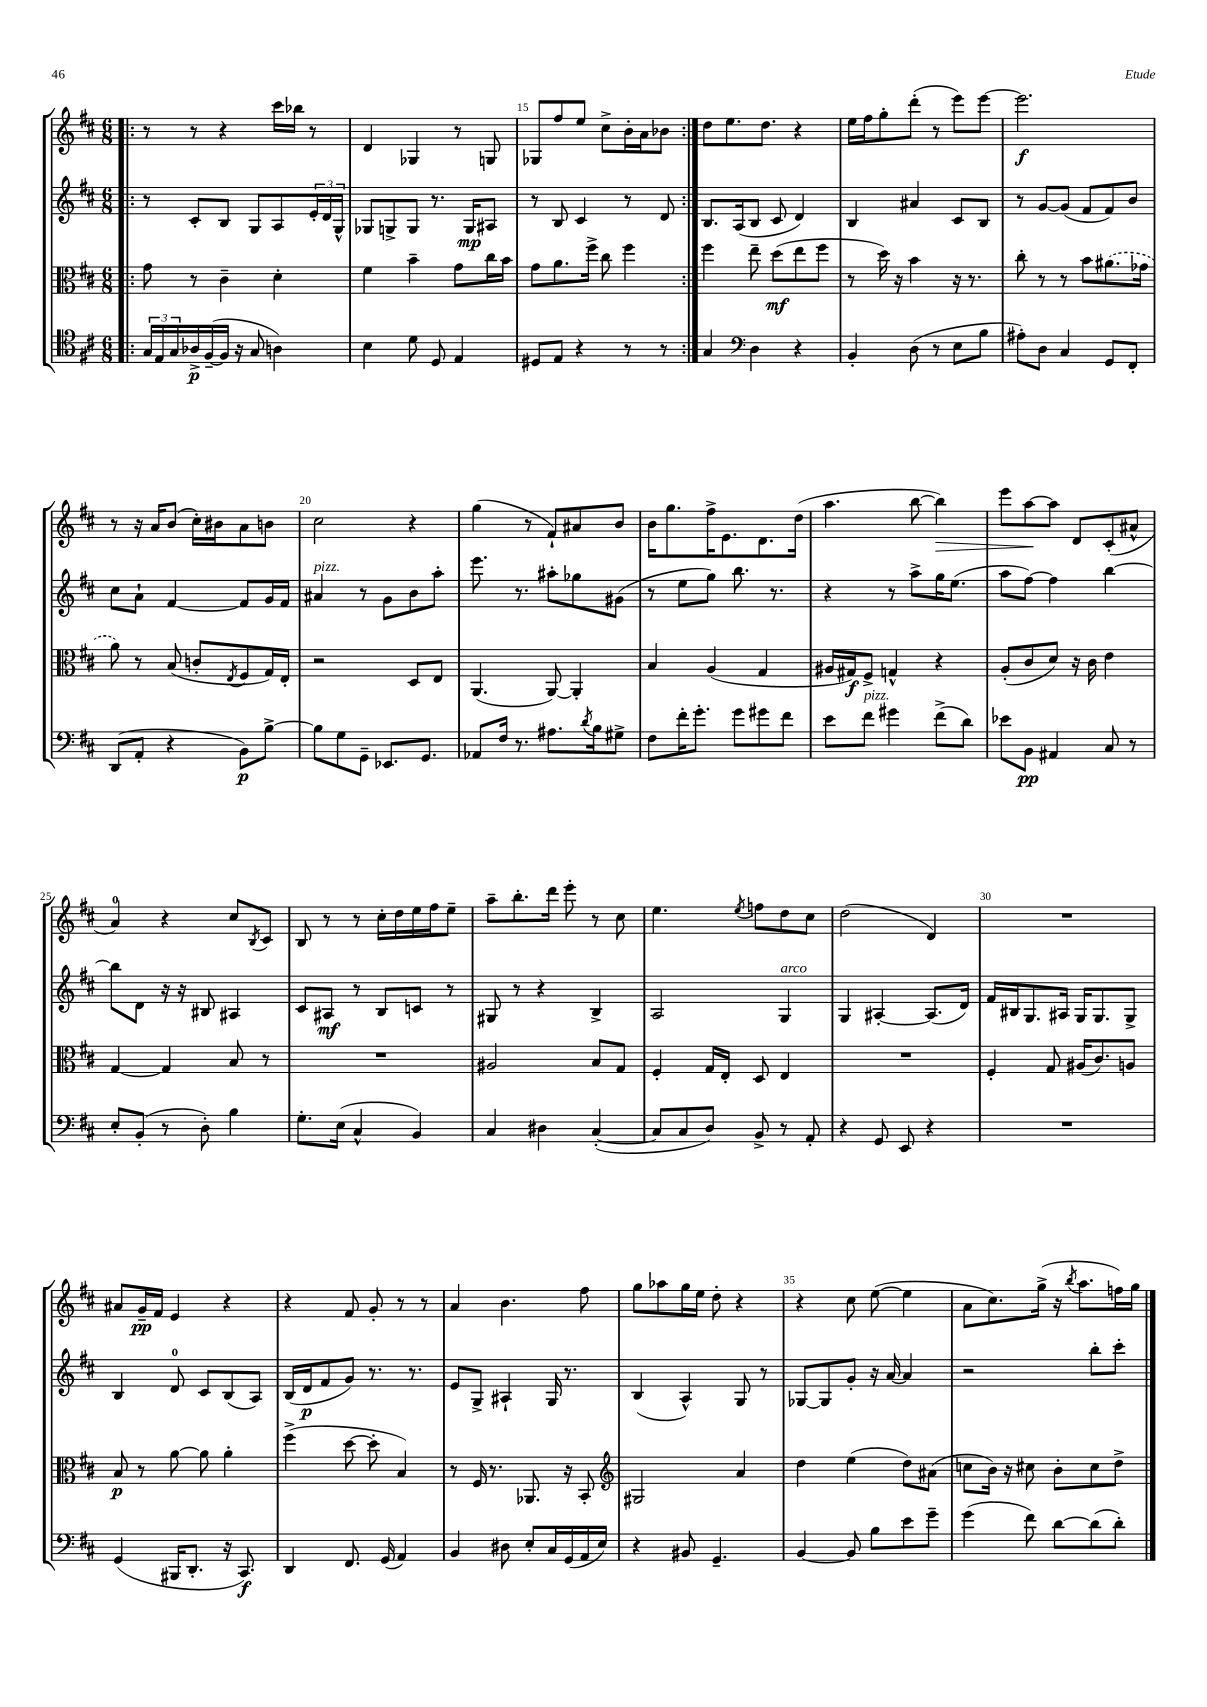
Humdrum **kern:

**kern	**dynam	**kern	**dynam	**kern	**dynam	**kern	**dynam
*part4	*part4	*part3	*part3	*part2	*part2	*part1	*part1
*staff4	*staff4	*staff3	*staff3	*staff2	*staff2	*staff1	*staff1
*clefC4	*	*clefC3	*	*clefG2	*	*clefG2	*
*k[f#c#]	*	*k[f#c#]	*	*k[f#c#]	*	*k[f#c#]	*
*M6/8	*	*M6/8	*	*M6/8	*	*M6/8	*
=13!|:	=13!|:	=13!|:	=13!|:	=13!|:	=13!|:	=13!|:	=13!|:
24G/LL	.	8g\	.	8r	.	8r	.
24E/	.	.	.	.	.	.	.
24G/	.	.	.	.	.	.	.
16A-X^/	p	8r	.	8c#'/L	.	8r	.
([16F#~/	.	.	.	.	.	.	.
16F#/JJ]	.	4c#~\	.	8B/J	.	4r	.
16r	.	.	.	.	.	.	.
8G/	.	.	.	8G/L	.	.	.
4An\)	.	4d'\	.	8A/	.	16ccc#\LL	.
.	.	.	.	.	.	16bb-X\JJ	.
.	.	.	.	24e'/L	.	8r	.
.	.	.	.	24d/	.	.	.
.	.	.	.	24G^^/JJ	.	.	.
=14	=14	=14	=14	=14	=14	=14	=14
4B\	.	4f#\	.	8G-X/L	.	4d/	.
.	.	.	.	8Gn^/	.	.	.
8d\	.	4b~\	.	8G/J	.	4G-X/	.
8D/	.	.	.	8.r	.	.	.
4E/	.	8g\L	.	.	.	8r	.
.	.	.	.	16G/KL	mp	.	.
.	.	16cc#\L	.	8A#X/J	.	8Gn/	.
.	.	16b\JJ	.	.	.	.	.
=15	=15	=15	=15	=15	=15	=15	=15
8D#X/L	.	8g\L	.	8r	.	8G-X/L	.
8E/J	.	8.a\	.	8B/	.	8ff#/	.
4r	.	.	.	4c#/	.	8ee/J	.
.	.	16ff#^\Jk	.	.	.	.	.
.	.	8cc#\	.	.	.	8cc#^\L	.
8r	.	4ff#\	.	8r	.	16b'\L	.
.	.	.	.	.	.	16a\J	.
8r	.	.	.	8d/	.	8b-X\J	.
=16:|!	=16:|!	=16:|!	=16:|!	=16:|!	=16:|!	=16:|!	=16:|!
4G/	.	4ff#\	.	8.B/L	.	8dd\L	.
.	.	.	.	.	.	8.ee\	.
.	.	.	.	(16A/k	.	.	.
*clefF4	*	*	*	*	*	*	*
4D\	.	8ee~\	.	8B/J	.	.	.
.	.	.	.	.	.	8.dd\J	.
.	.	(8dd\L	mf	8c#/	.	.	.
4r	.	8ee\	.	4d/)	.	4r	.
.	.	8ff#\J	.	.	.	.	.
=17	=17	=17	=17	=17	=17	=17	=17
4BB'/	.	8r	.	4B/	.	16ee\LL	.
.	.	.	.	.	.	16ff#\J	.
.	.	16dd\)	.	.	.	8gg'\	.
.	.	16r	.	.	.	.	.
(8D\	.	4b\	.	4a#X/	.	(8ddd'\J	.
8r	.	.	.	.	.	8r	.
8E\L	.	16r	.	8c#/L	.	8eee\L)	.
.	.	8.r	.	.	.	.	.
8B\J	.	.	.	8B/J	.	[8eee\J	.
=18	=18	=18	=18	=18	=18	=18	=18
8A#X'\L)	.	8cc#'\	.	8r	.	2.eee\]	f
8D\J	.	8r	.	[8g/L	.	.	.
4C#/	.	8r	.	(8g/J]	.	.	.
.	.	8b\L	.	8f#/L	.	.	.
8GG/L	.	(8.a#X\	.	8f#/)	.	.	.
8FF#'/J	.	.	.	8b/J	.	.	.
.	.	16g-X\Jk	.	.	.	.	.
!!LO:LB:g=z
=19	=19	=19	=19	=19	=19	=19	=19
(8DD/L	.	8a\)	.	8cc#\L	.	8r	.
8AA'/J	.	8r	.	8a`\J	.	16r	.
.	.	.	.	.	.	16a/KL	.
4r	.	(8B/	.	[4f#/	.	(8b/J	.
.	.	8cn'/L	.	.	.	16cc#'\LL)	.
.	.	.	.	.	.	16b#X\J	.
.	.	8qE/	.	.	.	.	.
8BB\L)	p	8F#/	.	8f#/L]	.	8a\	.
[8B^\J	.	16G/L)	.	16g/L	.	8bn\J	.
.	.	16E'/JJ	.	16f#/JJ	.	.	.
=20	=20	=20	=20	=20	=20	=20	=20
!	!	!	!	!LO:TX:a:i:t=pizz.	!	!	!
8B\L]	.	2r	.	4a#X/	.	2cc#\	.
8G\	.	.	.	.	.	.	.
8GG~\J	.	.	.	8r	.	.	.
8.EE-X/L	.	.	.	8g\L	.	.	.
.	.	8D/L	.	8b\	.	4r	.
8.GG/J	.	.	.	.	.	.	.
.	.	8E/J	.	8aa'\J	.	.	.
=21	=21	=21	=21	=21	=21	=21	=21
8AA-X/L	.	(4.AA/	.	8.eee\	.	(4gg\	.
16F#/Jk	.	.	.	.	.	.	.
8.r	.	.	.	8.r	.	.	.
.	.	.	.	.	.	8r	.
8.A#X\L	.	[8AA/)	.	8aa#X'\L	.	8f#`/L)	.
.	.	4AA'/]	.	8gg-X\	.	8a#X/	.
8qd/	.	.	.	.	.	.	.
16B\k	.	.	.	.	.	.	.
8G#X^\J	.	.	.	(8g#X\J	.	8b/J	.
=22	=22	=22	=22	=22	=22	=22	=22
8F#\L	.	4B/	.	8r	.	16b\KL	.
.	.	.	.	.	.	8.gg\	.
16f#'\K	.	.	.	8ee\L	.	.	.
8.g'\J	.	.	.	.	.	.	.
.	.	(4A/	.	8gg\J)	.	16ff#^\K	.
.	.	.	.	.	.	8.e\	.
8g\L	.	.	.	8.bb\	.	.	.
8g#X\	.	4G/	.	.	.	8.d\	.
.	.	.	.	8.r	.	.	.
8f#\J	.	.	.	.	.	.	.
.	.	.	.	.	.	(16dd\Jk	.
=23	=23	=23	=23	=23	=23	=23	=23
8e\L	.	16A#X/LL	.	4r	.	4.aa\	.
.	.	16G#X/J)	f	.	.	.	.
!LO:TX:a:i:t=pizz.	!	!	!	!	!	!	!
8f#\J	.	8F#^/J	.	.	.	.	.
4g#X\	.	4Gn^^/	.	8r	.	.	.
.	.	.	.	8aa^\L	.	[8bb\	.
!	!	!	!	!	!	!	!LO:HP:b
(8f#^\L	.	4r	.	16gg\K	.	4bb\])	>
.	.	.	.	(8.ee\J	.	.	.
8d\J)	.	.	.	.	.	.	.
=24	=24	=24	=24	=24	=24	=24	=24
8e-X\L	.	(8A'/L	.	8aa\L	.	8eee\L	.
8BB\J	pp	8c#/	.	[8ff#\J)	.	[8aa\	.
4AA#X/	.	8d/J)	.	4ff#\]	.	8aa\J]	]
.	.	16r	.	.	.	8d/L	.
.	.	16c#\	.	.	.	.	.
8C#/	.	4e\	.	[4bb\	.	(8c#'/	.
8r	.	.	.	.	.	8a#X^^/J	.
!!LO:LB:g=z
=25	=25	=25	=25	=25	=25	=25	=25
8E'/L	.	[4G/	.	8bb\L]	.	4a/)	.
(8BB'/J	.	.	.	8d\J	.	.	.
8r	.	4G/]	.	16r	.	4r	.
.	.	.	.	16r	.	.	.
8D'\)	.	.	.	8B#X/	.	.	.
4B\	.	8B/	.	4A#X/	.	8cc#/L	.
.	.	.	.	.	.	8qB/	.
.	.	8r	.	.	.	8c#/J	.
=26	=26	=26	=26	=26	=26	=26	=26
8.G'\L	.	2.r	.	8c#/L	.	8B/	.
.	.	.	.	8A#X/J	mf	8r	.
(16E\Jk	.	.	.	.	.	.	.
4C#^^/	.	.	.	8r	.	8r	.
.	.	.	.	8B/L	.	16cc#'\LL	.
.	.	.	.	.	.	16dd\	.
4BB/)	.	.	.	8cn/J	.	16ee\	.
.	.	.	.	.	.	16ff#\J	.
.	.	.	.	8r	.	8ee~\J	.
=27	=27	=27	=27	=27	=27	=27	=27
4C#/	.	2A#X/	.	8G#X/	.	8aa~\L	.
.	.	.	.	8r	.	8.bb'\	.
4D#X\	.	.	.	4r	.	.	.
.	.	.	.	.	.	16ddd\Jk	.
.	.	.	.	.	.	8eee'\	.
([4C#'/	.	8B/L	.	4B^/	.	8r	.
.	.	8G/J	.	.	.	8cc#\	.
=28	=28	=28	=28	=28	=28	=28	=28
8C#/L]	.	4F#'/	.	2A/	.	4.ee\	.
8C#/	.	.	.	.	.	.	.
8D/J)	.	16G/LL	.	.	.	.	.
.	.	16E'/JJ	.	.	.	.	.
.	.	.	.	.	.	8qee/	.
8BB^/	.	8D/	.	.	.	8ffn\L	.
!	!	!	!	!LO:TX:a:i:t=arco	!	!	!
8r	.	4E/	.	4G/	.	8dd\	.
8AA'/	.	.	.	.	.	8cc#\J	.
=29	=29	=29	=29	=29	=29	=29	=29
4r	.	2.r	.	4G/	.	(2dd\	.
8GG/	.	.	.	[4A#X'/	.	.	.
8EE/	.	.	.	.	.	.	.
4r	.	.	.	(8.A#/L]	.	4d/)	.
.	.	.	.	16d/Jk)	.	.	.
=30	=30	=30	=30	=30	=30	=30	=30
2.r	.	4F#'/	.	16f#/LL	.	2.r	.
.	.	.	.	16B#X/J	.	.	.
.	.	.	.	8.G/	.	.	.
.	.	8G/	.	.	.	.	.
.	.	.	.	16A#X/Jk	.	.	.
.	.	(16A#X/KL	.	16G/KL	.	.	.
.	.	8.c#/)	.	8.G/	.	.	.
.	.	8An/J	.	8G^/J	.	.	.
!!LO:LB:g=z
=31	=31	=31	=31	=31	=31	=31	=31
(4GG/	.	8B/	p	4B/	.	8a#X/L	.
.	.	8r	.	.	.	16g~/L	pp
.	.	.	.	.	.	16f#/JJ	.
16BBB#X/KL	.	[8a\	.	8d/	.	4e/	.
8.DD'/J	.	.	.	.	.	.	.
.	.	8a\]	.	8c#/L	.	.	.
16r	.	4a'\	.	(8B/	.	4r	.
8.CC#/)	f	.	.	.	.	.	.
.	.	.	.	8A/J)	.	.	.
=32	=32	=32	=32	=32	=32	=32	=32
4DD/	.	(4ff#^\	.	(16B/LL	.	4r	.
.	.	.	.	16d/J	p	.	.
.	.	.	.	8f#/	.	.	.
8.FF#/	.	[8dd\	.	8g/J)	.	8f#/	.
.	.	8dd'\]	.	8.r	.	8g'/	.
(16GG/	.	.	.	.	.	.	.
4AA/)	.	4B/)	.	.	.	8r	.
.	.	.	.	8.r	.	.	.
.	.	.	.	.	.	8r	.
=33	=33	=33	=33	=33	=33	=33	=33
4BB/	.	8r	.	8e/L	.	4a/	.
.	.	16F#/	.	8G^/J	.	.	.
.	.	8.r	.	.	.	.	.
8D#X\	.	.	.	4A#X`/	.	4.b\	.
8E'/L	.	8.AA-X/	.	.	.	.	.
16C#/L	.	.	.	16G/	.	.	.
(16GG/	.	16r	.	8.r	.	.	.
16AA/	.	8BB'/	.	.	.	8ff#\	.
16E/JJ)	.	.	.	.	.	.	.
=34	=34	=34	=34	=34	=34	=34	=34
*	*	*clefG2	*	*	*	*	*
4r	.	2G#X/	.	(4B/	.	8gg\L	.
.	.	.	.	.	.	8aa-X\	.
8BB#X/	.	.	.	4A^^/)	.	16gg\L	.
.	.	.	.	.	.	16ee\JJ	.
4.GG~/	.	.	.	.	.	8dd'\	.
.	.	4a/	.	8G/	.	4r	.
.	.	.	.	8r	.	.	.
=35	=35	=35	=35	=35	=35	=35	=35
[4BB/	.	4dd\	.	[8G-X/L	.	4r	.
.	.	.	.	8G-/]	.	.	.
8BB/]	.	(4ee\	.	8g'/J	.	8cc#\	.
8B\L	.	.	.	16r	.	([8ee\	.
.	.	.	.	[16a/	.	.	.
8e\	.	8dd\L)	.	4a/]	.	4ee\]	.
8g~\J	.	(8a#X\J	.	.	.	.	.
=36	=36	=36	=36	=36	=36	=36	=36
(4g\	.	8ccn\L	.	2r	.	8a\L	.
.	.	16b\Jk)	.	.	.	8.cc#\)	.
.	.	16r	.	.	.	.	.
8f#\)	.	8cc#X\	.	.	.	.	.
.	.	.	.	.	.	(16gg^\Jk	.
[8d\L	.	8b'\L	.	.	.	16r	.
.	.	.	.	.	.	8qbb/	.
.	.	.	.	.	.	8.aa\L	.
(8d\]	.	8cc#\	.	8bb'\L	.	.	.
8d'\J)	.	8dd^\J	.	8ccc#'\J	.	16ffn\L)	.
.	.	.	.	.	.	16gg\JJ	.
==	==	==	==	==	==	==	==
*-	*-	*-	*-	*-	*-	*-	*-
